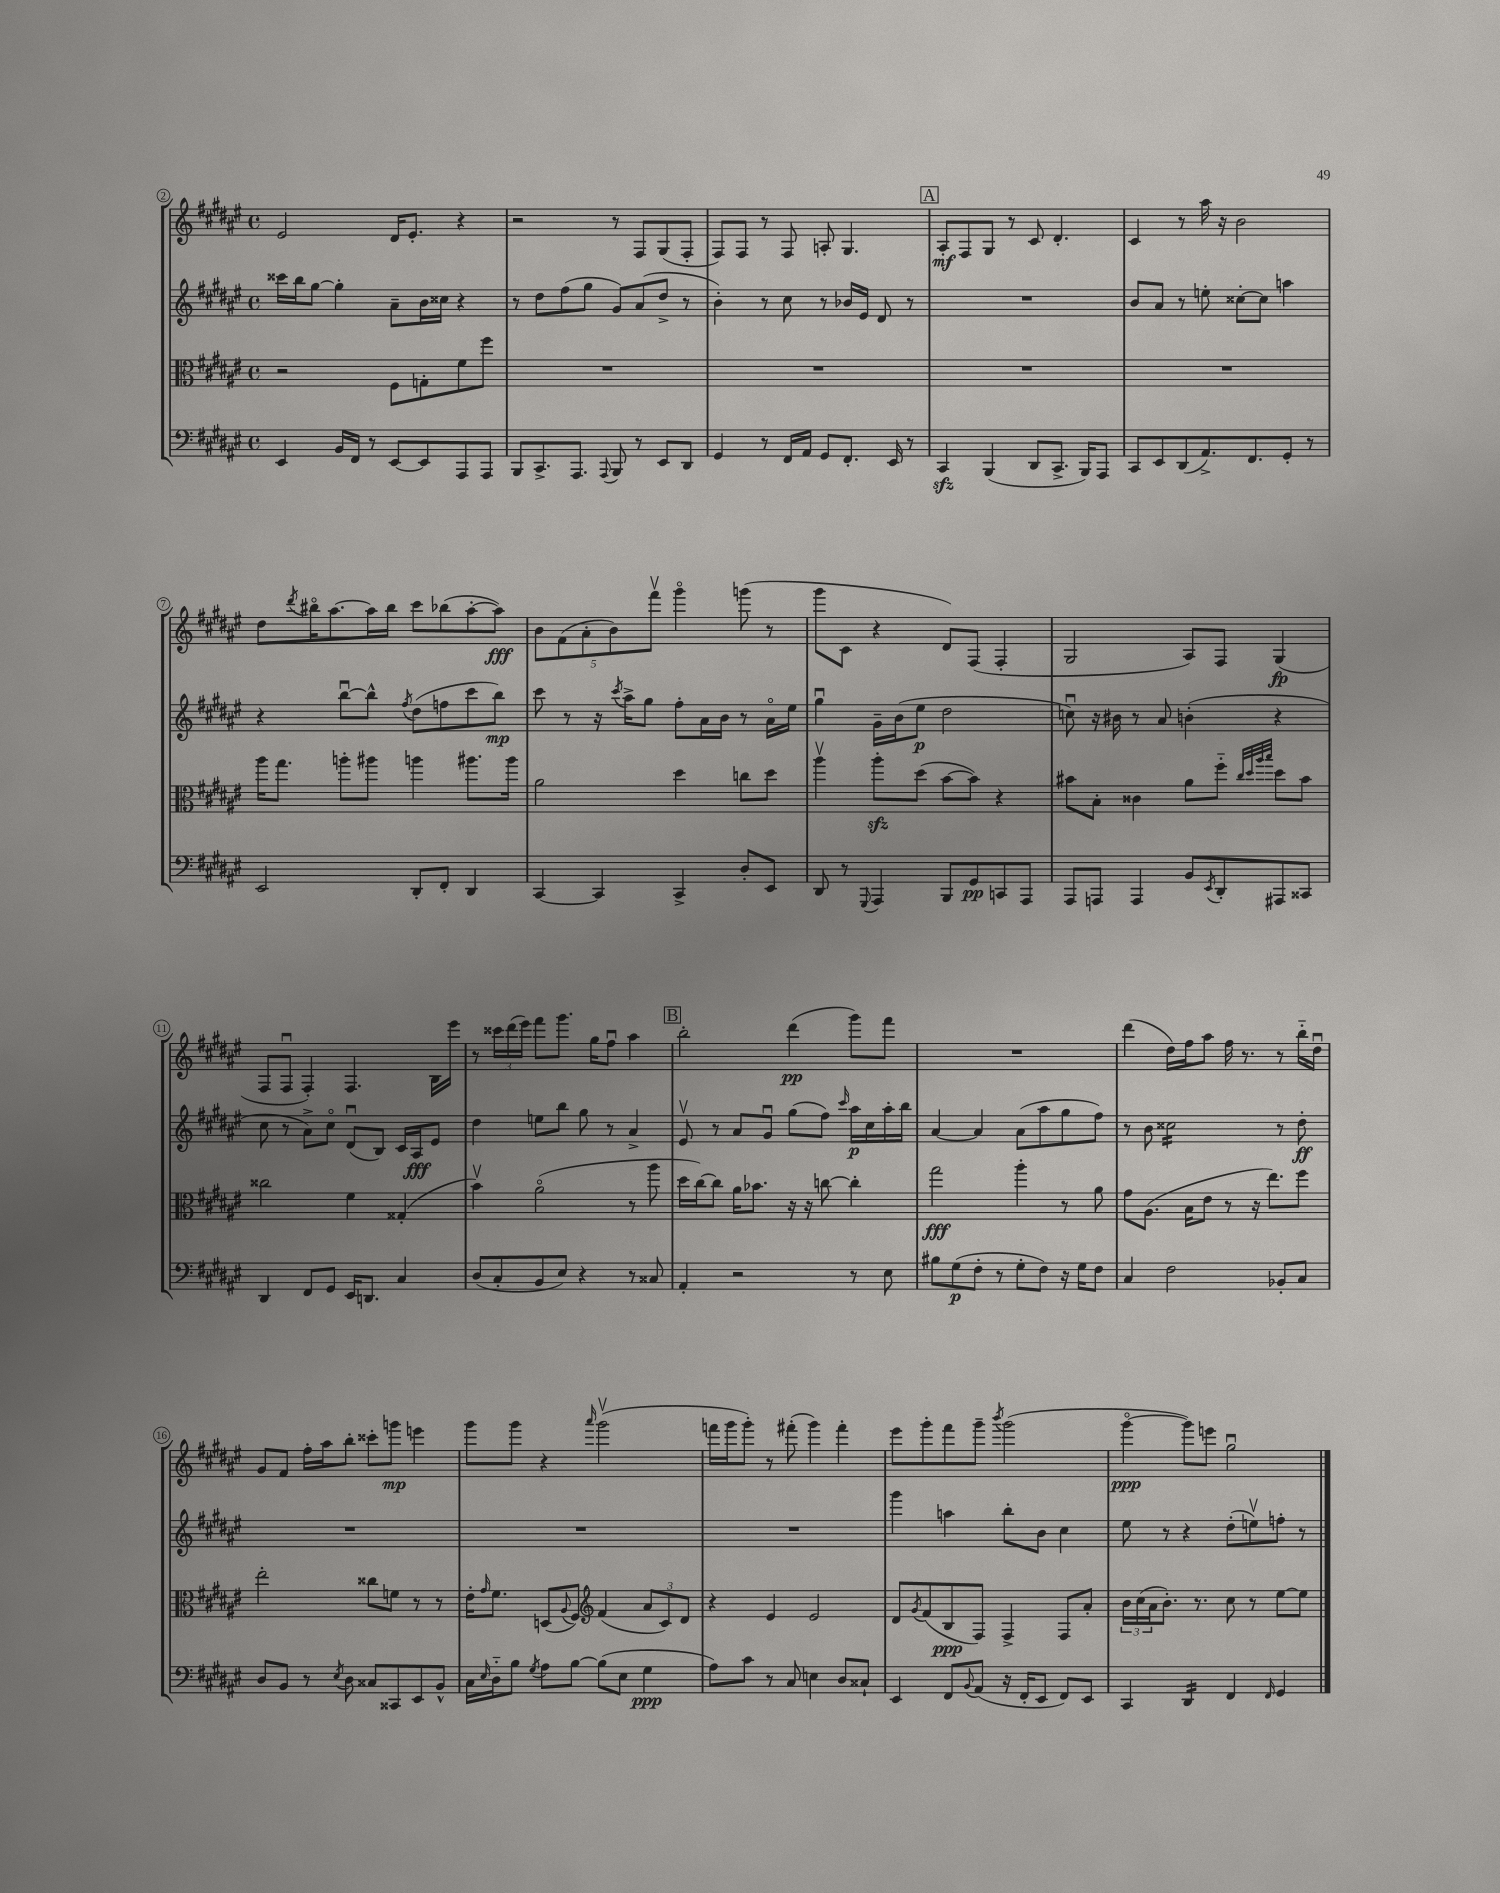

**kern	**kern	**kern	**kern
*staff4	*staff3	*staff2	*staff1
*clefF4	*clefC3	*clefG2	*clefG2
*k[f#c#g#d#a#e#]	*k[f#c#g#d#a#e#]	*k[f#c#g#d#a#e#]	*k[f#c#g#d#a#e#]
*M4/4	*M4/4	*M4/4	*M4/4
*met(c)	*met(c)	*met(c)	*met(c)
4EE#/	2r	16ccc##\LL	2e#/
.	.	16bb\J	.
.	.	[8gg#\J	.
16BB/LL	.	4gg#'\]	.
16FF#/JJ	.	.	.
8r	.	.	.
[8EE#/L	8F#\L	8a#~\L	16d#/LK
.	.	.	8.e#'/J
8EE#/]	8G'\	16b\L	.
.	.	16cc##\JJ	.
8AAA#/	8f#\	4r	4r
8AAA#/J	8ff#\J	.	.
=	=	=	=
8BBB/L	1r	8r	2r
8.CC#^/	.	8dd#\L	.
.	.	(8ff#\	.
8.AAA#/J	.	.	.
.	.	8gg#\J	.
8qqAAA#/	.	.	.
8BBB/	.	8g#/L)	8r
8r	.	(8a#/	8F#/L
8EE#/L	.	8dd#^/J	(8G#/
8DD#/J	.	8r	8F#'/J
=	=	=	=
4GG#/	1r	4b'\)	8F#/L)
.	.	.	8F#/J
8r	.	8r	8r
16FF#/LL	.	8cc#\	8F#/
16AA#/JJ	.	.	.
8GG#/L	.	8r	8A'/
8.FF#'/J	.	16b-/LL	4.G#/
.	.	16e#/JJ	.
.	.	8d#/	.
16EE#/	.	.	.
8r	.	8r	.
=	=	=	=
4CC#/	1r	1r	8A#'/L
.	.	.	8F#/
(4BBB/	.	.	8G#/J
.	.	.	8r
8DD#/L	.	.	8c#/
8.CC#^/J	.	.	4.d#'/
16BBB/LK)	.	.	.
8AAA#/J	.	.	.
=	=	=	=
8CC#/L	1r	8b/L	4c#/
8EE#/	.	8a#/J	.
(8DD#/	.	8r	8r
8.AA#^/)	.	8ee'\	16aa#\
.	.	.	16r
.	.	[8cc##'\L	2b\
8.FF#/	.	.	.
.	.	8cc##\]J	.
8GG#'/J	.	4aa\	.
8r	.	.	.
=	=	=	=
2EE#/	16aa#\LK	4r	8dd#\L
.	8.gg#\J	.	.
.	.	.	8qddd#/
.	.	.	16bb#o\K
.	.	.	[8.aa#\
.	8aa'\L	[8bbu\L	.
.	8aa#\J	8bb^^\]J	16aa#\]L
.	.	.	16bb#\JJ
.	.	8qff#/	.
8DD#'/L	4aa\	(8dd#\L	8ccc#\L
8FF#'/J	.	8ff\	(8bb-\
4DD#/	8.aa#\L	8ccc#\	[8aa#'\
.	.	8bb\J)	8aa#\]J)
.	16aa#\Jk	.	.
=	=	=	=
[4CC#/	2a#\	8ccc#\	10b\L
.	.	.	(10f#\
.	.	8r	.
.	.	.	10a#'\
4CC#/]	.	16r	.
.	.	.	10b\)
.	.	8qccc#/	.
.	.	16aa#^\LK	.
.	.	8gg#\J	.
.	.	.	10fff#v\J
4CC#^/	4dd#\	8ff#'\L	4ggg#o\
.	.	16a#\L	.
.	.	16b\JJ	.
8D#'/L	8cc\L	8r	(8ggg\
8EE#/J	8dd#\J	16a#o\LL	8r
.	.	16ee#\JJ	.
=	=	=	=
8DD#/	4aa#v\	4gg#u\	8ggg#\L
8r	.	.	8c#\J
8qqGGG#/	.	.	.
4AAA#/	8aa#'\L	16g#~\LL	4r
.	.	(16b\J	.
.	(8dd#\J	8ee#\J	.
8BBB/L	[8b\L	2dd#\	8d#/L)
8GG#/	8b\]J)	.	(8F#/J
8CC/	4r	.	4F#'/
8AAA#/J	.	.	.
=	=	=	=
8AAA#/L	8b#\L	8ccu\)	2G#/
8AAA/J	8B'\J	16r	.
.	.	16b#\	.
4AAA/	4c##\	8r	.
.	.	8a#/	.
8BB/L	8a#\L	(4b'\	8A#/L)
8qEE#/	.	.	.
8DD#'/	8ff#'~\J	.	8F#/J
.	32qqcc#/LLL	.	.
.	32qqdd#/	.	.
.	32qqaa#/	.	.
.	32qqbb/JJJ	.	.
8AAA#/	8dd#\L	4r	(4G#/
8CC##/J	8b#\J	.	.
=	=	=	=
4DD#/	2cc##\	8cc#\	8F#/L
.	.	8r	8F#u/J
8FF#/L	.	8a#^\L)	4F#'/)
8GG#/J	.	8cc#o\J	.
16EE#/LK	4f#\	(8d#u/L	4.F#/
8.DD/J	.	.	.
.	.	8B/J)	.
4C#/	(4G##'/	16c#/LL	.
.	.	16A#/J	.
.	.	8e#/J	16B\LL
.	.	.	16eee#\JJ
=	=	=	=
(8D#/L	4bv\)	4dd#\	8r
8C#'/	.	.	24ccc##\LL
.	.	.	(24ddd#\
.	.	.	24eee#\JJ)
8BB/	(2a#o\	8ee\L	8fff#\L
8E#/J)	.	8bb\J	8.ggg#\J
4r	.	8gg#\	.
.	.	.	16gg#\LK
.	.	8r	8ff#u\J
8r	8r	4a#^/	4aa#\
8C##/	8aa#\	.	.
=	=	=	=
4AA#'/	16dd#\LL	8e#v/	2bb'\
.	[16cc#\J)	.	.
.	8cc#\]J	8r	.
2r	16a#\LK	8a#/L	.
.	8.b-\J	.	.
.	.	8g#u/J	.
.	16r	(8gg#\L	(4ddd#\
.	16r	.	.
.	[8cc\	8ff#\J)	.
.	.	16qqccc#/	.
8r	4cc'\]	16aa#\LL	8ggg#\L)
.	.	16cc#\	.
8E#\	.	16aa#'\	8fff#\J
.	.	16bb\JJ	.
=	=	=	=
8B#\L	2gg#\	[4a#/	1r
(8G#\	.	.	.
8F#'\J	.	4a#/]	.
8r	.	.	.
8G#'\L	4aa#'\	(8a#\L	.
8F#\J)	.	8aa#\	.
16r	8r	8gg#\	.
16G#\LK	.	.	.
8F#\J	8a#\	8ff#\J)	.
=	=	=	=
4C#/	8g#\L	8r	(4ddd#\
.	(8.A#\J	8b\	.
2F#\	.	2cc##\	16dd#\LL)
.	16B\LK	.	16ff#\J
.	8e#\J	.	8aa#\J
.	8r	.	16ff#\
.	.	.	8.r
.	16r	.	.
.	8.ee#\L)	.	.
8BB-'/L	.	8r	8r
8C#/J	8ff#\J	8dd#'\	16bb'~\LL
.	.	.	16dd#u\JJ
=	=	=	=
8D#/L	2ee#'\	1r	8g#/L
8BB/J	.	.	8f#/J
8r	.	.	16ff#'\LL
.	.	.	16aa#\J
8qE#/	.	.	.
8D#\	.	.	8bb'\J
8C##/L	8cc##\L	.	8ccc##'\L
8CC##/	8f\J	.	8ggg\J
8EE#/	8r	.	4eee\
8BB^^/J	8r	.	.
=	=	=	=
16C#\LL	16e#'\LK	1r	8ggg#\L
16qqE#/	16qqg#/	.	.
16D#'~\J	8.f#\J	.	.
8B\J	.	.	8ggg#\J
8qG#/	.	.	.
8A#\L	(8D/L	.	4r
.	8qqA#/	.	.
[8B\J	8F#/J)	.	.
*	*clefG2	*	*
.	.	.	16qqaaa#/
(8B\]L	(4f#/	.	(2ggg#v\
8E#\J	.	.	.
4G#\	12a#/L	.	.
.	12c#/)	.	.
.	12d#/J	.	.
=	=	=	=
8A#\L)	4r	1r	16fff\LL
.	.	.	16ggg#\J
8c#\J	.	.	8ggg#'\J)
8r	4e#/	.	8r
8C#/	.	.	(8fff#'\
4E\	2e#/	.	4ggg#\)
8D#/L	.	.	4fff#'\
8C##`/J	.	.	.
=	=	=	=
4EE#/	8d#/L	4ggg#\	8eee#\L
.	8qg#/	.	.
.	(8f#/	.	8ggg#'\
8FF#/L	8B/	4aa\	8fff#\
8qqBB/	.	.	.
(8AA#/J	8F#/J)	.	8ggg#~\J
.	.	.	8qbbb/
16r	4F#^/	8bb'\L	(2ggg#\
16FF#'/LK	.	.	.
8EE#/J	.	8b\J	.
8FF#/L)	8F#/L	4cc#\	.
8EE#/J	8a#'/J	.	.
=	=	=	=
4CC#/	24b\LL	8ee#\	[4ggg#o\
.	(24cc#\	.	.
.	24a#\J	.	.
.	8.b'\J)	8r	.
4DD#/	.	4r	8ggg#\]L)
.	8.r	.	.
.	.	.	8eee\J
4FF#/	8cc#\	(8dd#'\L	2gg#u\
.	8r	8eev\)	.
16qqFF#/	.	.	.
4GG#/	[8ee#\L	8ff'\J	.
.	8ee#\]J	8r	.
==	==	==	==
*-	*-	*-	*-
